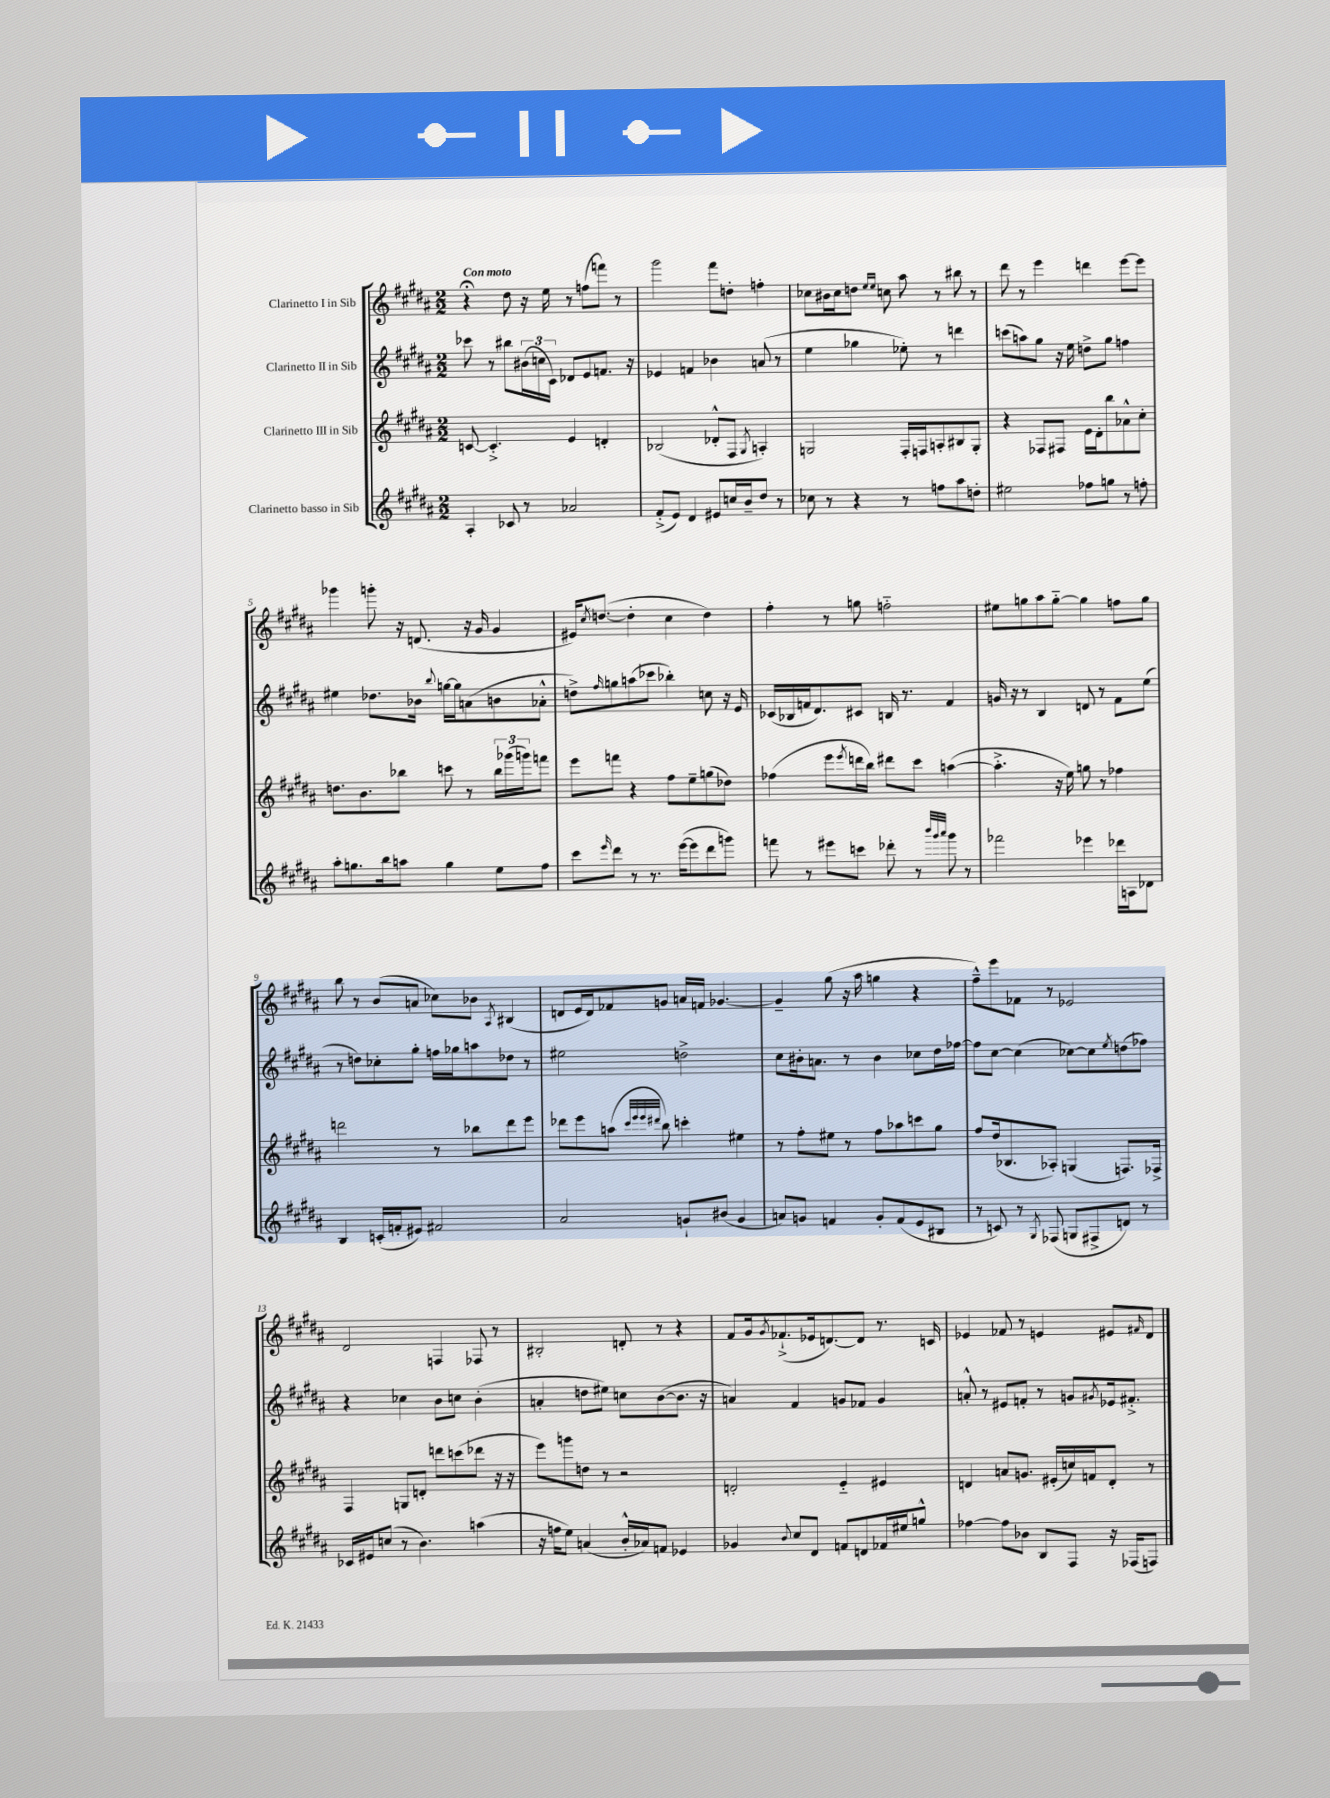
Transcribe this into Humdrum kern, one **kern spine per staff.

**kern	**kern	**kern	**kern
*part4	*part3	*part2	*part1
*staff4	*staff3	*staff2	*staff1
*I"Clarinetto basso in Sib	*I"Clarinetto III in Sib	*I"Clarinetto II in Sib	*I"Clarinetto I in Sib
*clefG2	*clefG2	*clefG2	*clefG2
*k[f#c#g#d#a#]	*k[f#c#g#d#a#]	*k[f#c#g#d#a#]	*k[f#c#g#d#a#]
*M2/2	*M2/2	*M2/2	*M2/2
=1	=1	=1	=1
!	!	!	!LO:TX:a:B:t=Con moto
4A#'/	[8cn/	8ccc-X\	4r;<
.	4.c'^/]	8r	.
8c-X/	.	8bb#X\L	8dd#\
8r	.	(24b#X\L	16r
.	.	24ccn\	.
.	.	.	16ee\
.	.	24c#\JJ)	.
2a-X/	4e/	8d-X/L	8r
.	.	8e/	(8ffn\L
.	4dn'/	8.fn/J	8fffn\J)
.	.	.	8r
.	.	16r	.
=2	=2	=2	=2
(8f#'^/L	(2B-X/	4e-X/	2ggg#\
8e/J)	.	.	.
4d#/	.	4fn/	.
8e#X/L	8d-X'^^/L	4b-X\	8fff#\L
16ccn/L	8F#/J	.	8ddn'\J
16b~/J	.	.	.
.	8qG#/	.	.
8dd#/J	4An'/)	(8an/	4ffn'\
8r	.	8r	.
=3	=3	=3	=3
8cc-X\	2Gn/	4ee\	8cc-X\L
8r	.	.	16b#X\L
.	.	.	16cc-\J
4r	.	4gg-X\	8ddn\J
.	.	.	16qqee/LL
.	.	.	16qqee/JJ
.	.	.	8ccn\
8r	16F#'/LL	8ee-X'\)	8aa#\
.	16Fn/J	.	.
8ffn\L	8An'/	8r	8r
8aa#\	8B#X/	4dddn\	8bb#X\
8ddn'\J	8G'/J	.	8r
=4	=4	=4	=4
2ee#X\	4r	(8cccn\L	8ddd#\
.	.	8aan\)	8r
.	8F-X/L	8gg#\J	4eee\
.	8F#X/J	16r	.
.	.	16ee\	.
8ff-X\L	16e\LL	8ddn^\L	4dddn\
.	16d#'\J	.	.
8ggn\J	8bb\	8gg#\J	.
8r	8a-X^^\	4ffn\	[8eee\L
8ffn'\	8cc#'\J	.	8eee\J]
!!LO:LB:g=z
=5	=5	=5	=5
8aa#'\L	8.ddn\L	4ee#X\	4ggg-X\
8.ggn\	.	.	.
.	8.b\	.	.
.	.	8.dd-X\L	8gggn'\
16bb\k	.	.	.
8aan\J	8bb-X\J	.	16r
.	.	16b-X\Jk	(8.dn/
.	.	8qqbb/	.
4gg\	8cccn\	[16ggn\LL	.
.	.	16gg\J]	.
.	8r	(8an\	16r
.	.	.	16g#/
8ee\L	24bb-\LL	8bn\	4g#/
.	(24ggg-X\	.	.
.	24gggn\J)	.	.
8ff#\J	8fffn\J	8a-X'^^\J	.
=6	=6	=6	=6
8ccc#\L	8eee\L	8ddn^\L)	16e#X/KL)
.	.	.	8qcc#/
.	.	.	([8.ddn/J
16qqeee/	.	16qqff#/	.
8ddd#\J	8fffn\J	8ggn\	.
8r	4r	(8aan\	4dd'\]
8.r	.	8ccc-X\J	.
.	8ff#\L	4bb-X'\)	4cc#\
([16eee\KL	.	.	.
8eee\]	8ee~\	.	.
8ddd#\	(8ggn\	8ccn\	4dd\)
8gggn\J)	8dd-X\J)	16r	.
.	.	16e/	.
=7	=7	=7	=7
8fffn\	(4ff-X\	(16c-X/LL	4ff#'\
.	.	16B-X/	.
8r	.	16fn/J	.
.	.	8.d#/)	.
8eee#X\L	8eee\L	.	8r
.	8qeee/	.	.
8cccn\J	16dddn\L	8c#X/J	8ggn\
.	16bb\JJ)	.	.
8ddd-X'\	8ddd#X\L	16Bn/	2ffn\
.	.	8.r	.
8r	8ccc#\J	.	.
32qqbbb/LLL	.	.	.
32qqggg#/	.	.	.
32qqaaa#/JJJ	.	.	.
8ggg#\	([4aan\	4f/	.
8r	.	.	.
=8	=8	=8	=8
2fff-X\	4.aa'^\]	16gn/	8ee#X\L
.	.	16r	.
.	.	8r	8ggn\
.	.	4B/	8aa#\
.	16r	.	[8gg\J
.	16ee\)	.	.
4eee-X\	8ggn\	8dn/	4gg\]
.	8r	8r	.
16ddd-X\LL	4ff-X\	8f#\L	8ffn\L
16An\J	.	.	.
8d-X\J	.	(8ee\J	8gg\J
!!LO:LB:g=z
=9	=9	=9	=9
4B/	2dddn\	8r	8bb\
.	.	8ddn\L)	8r
(16cn'/LL	.	8cc-X'\	(8b/L
16fn'/J	.	.	.
8e#X/J)	.	8gg#'\J	8an/J
2f#X/	8r	16ffn\LL	8cc-X\L)
.	.	16gg-X\J	.
.	8bb-X\L	8aan\	8b-X\J
.	.	.	8qA#/
.	8ddd\	8dd-X\J	(4B#X/
.	8eee\J	8r	.
=10	=10	=10	=10
2a#/	8ddd-X\L	2ee#X\	8dn/L
.	8eee\	.	16e/L
.	.	.	16d/J)
.	(8aan\J	.	8f-X/
.	32qqccc#/LLL	.	.
.	32qqeee/	.	.
.	32qqeee/	.	.
.	32qqddd#X/JJJ	.	.
.	8bb\)	.	8gn/J
8gn`/L	4cccn'\	2ddn^\	16an/LL
.	.	.	16fn/JJ
(8b#X/J	.	.	[4.g-X/
4g/	4ee#X\	.	.
=11	=11	=11	=11
8an/L)	8r	8cc#\L	4g-~/]
8gn/J	8ff#'\L	16b#X'\k	.
.	.	8.an\J	.
4fn/	8ee#X\J	.	(8gg#\
.	8r	8r	16r
.	.	.	16aa#\
8g'/L	8ff#\L	4b#\	4ggn\
(8f/	8aa-X\	.	.
8e/	8cccn\	8cc-X\L	4r
8B#X/J	8gg#\J	16dd#\L	.
.	.	[16ff-X\JJ	.
=12	=12	=12	=12
8r	8ff#/L	8ff-\L]	8ff#~^^\L)
8cn/)	(16dd#/k	[8cc#\J	8eee\
.	8.B-X/	.	.
8r	.	(4cc#\]	8f-X\J
8qG#/	.	.	.
(8F-X/	8A-X'/J)	.	8r
8Gn/L	(4Gn/	[8cc-X\L)	2e-X/
8F#X^/	.	8cc-\]	.
.	.	8qee/	.
8dn/J)	8.Fn/L)	(8ddn\	.
8r	.	8ff-X\J)	.
.	16F-X^/Jk	.	.
!!LO:LB:g=z
=13	=13	=13	=13
16c-X/LL	4F#/	4r	2d#/
16e#X/J	.	.	.
(8ccn/J	.	.	.
8r	8Gn/L	4cc-X\	.
4.b\)	8dn'/J	.	.
.	8dddn\L	8b\L	4Fn/
.	(8cccn\	8ccn\J	.
(4aan\	8ddd-X\J	(4b'\	8F-X/
.	16r	.	8r
.	16r	.	.
=14	=14	=14	=14
16r	8eee\L)	4an'/	2B#X'/
16ffn\KL	.	.	.
8ee\J)	8gggn\	.	.
(4an/	8ddn\J	8ddn\L	.
.	8r	8ee#X\J)	.
16b'^^/LL	2r	8ccn\L	8dn'/
16a-X/J)	.	.	.
8fn/J	.	([8b\	8r
4e-X/	.	8.b\J]	4r
.	.	16r	.
=15	=15	=15	=15
4g-X/	2dn'/	4an/)	8f#/L
.	.	.	16g#/k
.	.	.	8qg#/
.	.	.	(8.f-X`^/
8qqb/	.	.	.
8cc#/L	.	4f#/	.
8d#/J	.	.	16e-X/k
.	.	.	[8.dn/)
8fn/L	4e/	8gn/L	.
8dn/	.	8f-X/J	8d/J]
16f-X/L	4e#X/	4g/	8.r
16ee#X/J	.	.	.
8ggn^^/J	.	.	.
.	.	.	16cn/
=16	=16	=16	=16
[4ff-X\	4dn/	8an'^^/	4e-X/
.	.	8r	.
8ff-\L]	8an/L	8e#X/L	8f-X/
8b-X\J	8.gn/J	8fn'/J	8r
8B/L	.	8r	4en/
.	(16e#X'/LL	.	.
8F#/J	16ccn/)	8gn/L	.
.	16fn/J	.	.
.	.	8qg#X/	.
16r	8d'/J	16e-X/k	8e#X/L
(16F-X/KL	.	8.f#X'^/J	.
.	.	.	16qqf#X/
8Fn/J)	8r	.	8d#/J
==	==	==	==
*-	*-	*-	*-
